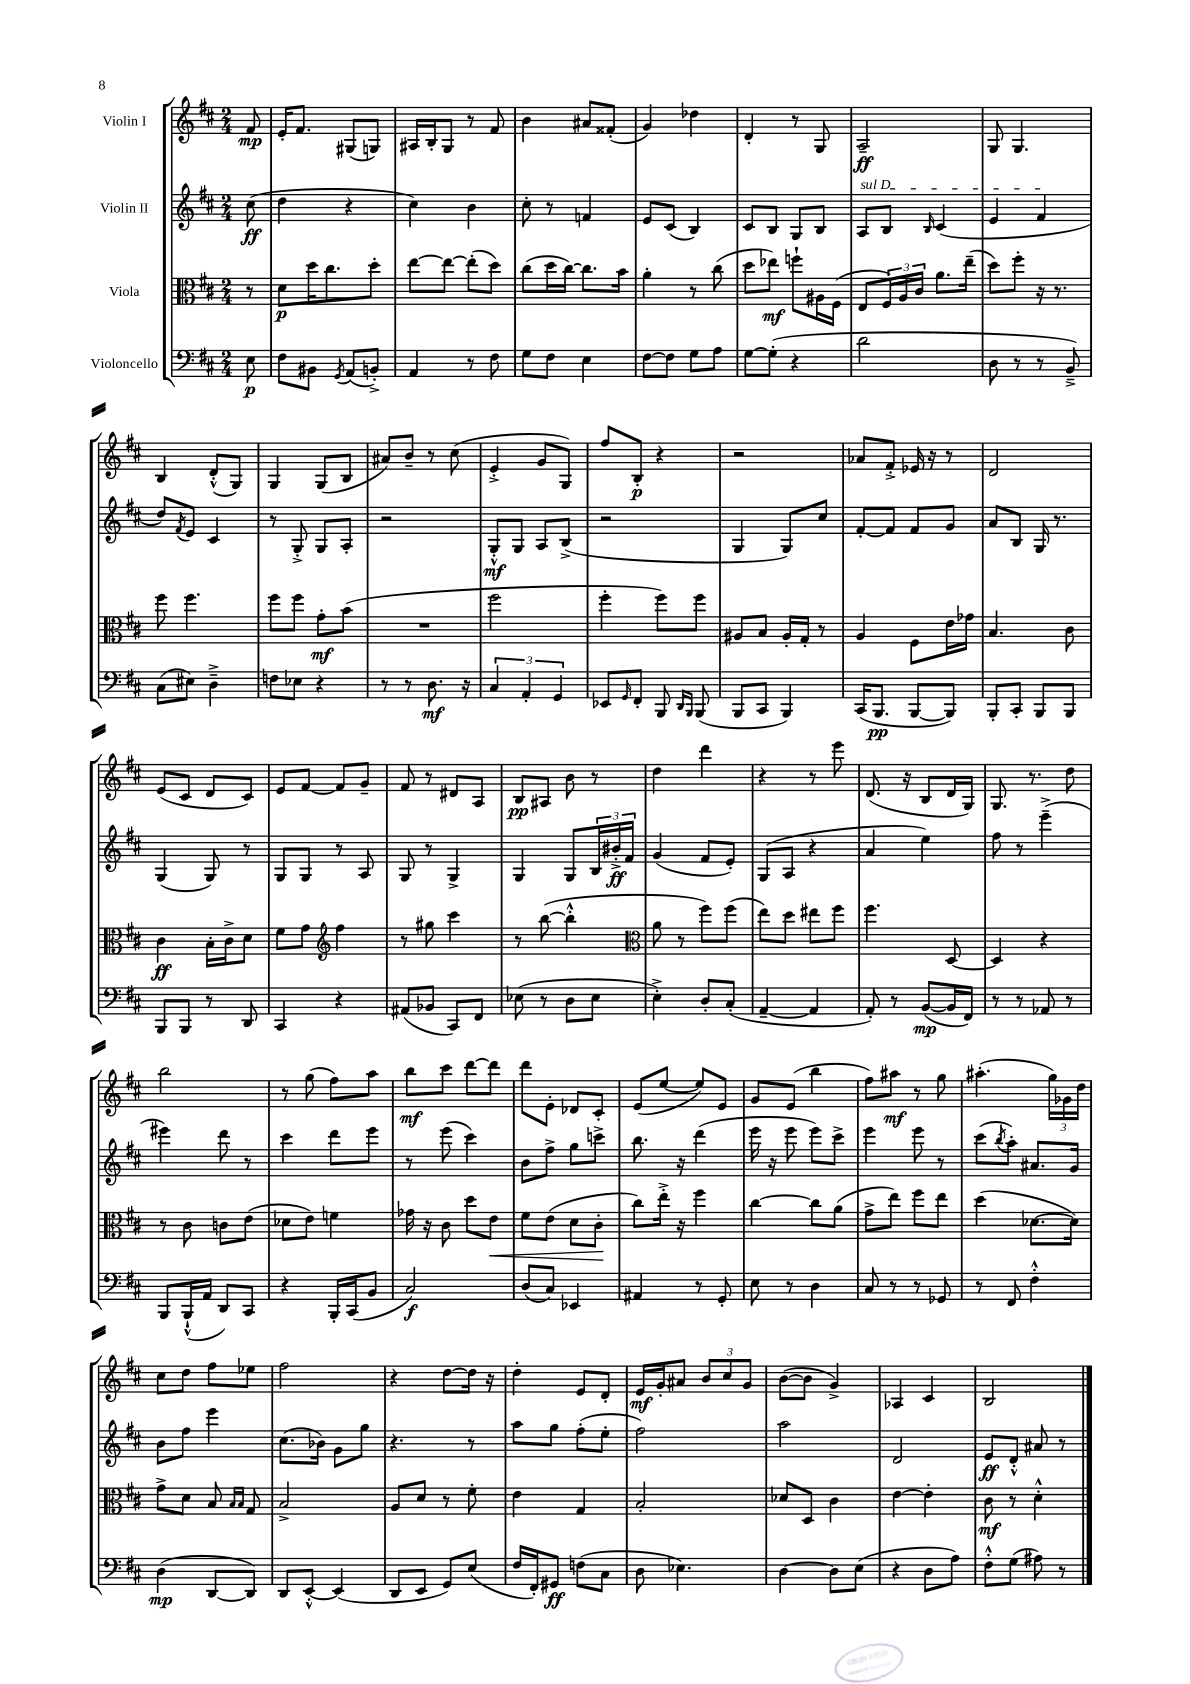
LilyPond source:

<<
\new StaffGroup <<
\new Staff = "s0" \with { instrumentName = "Violin I" } {
    \clef treble \key d \major \numericTimeSignature \time 2/4 \partial 8
    fis'8\mp |
    e'16-. fis'8. gis8( g8) |
    ais16 b16-. g8 r8 fis'8 |
    b'4 ais'8 fisis'8-.( |
    g'4) des''4 |
    d'4-. r8 g8 |
    a2--\ff |
    g8 g4. |
    b4 d'8-.-^( g8) |
    g4 g8( b8 |
    ais'8) b'8-- r8 cis''8( |
    e'4-.-> g'8 g8) |
    fis''8 b8-.\p r4 |
    r2 |
    aes'8 fis'8-.-> ees'16 r16 r8 |
    d'2 |
    e'8( cis'8 d'8 cis'8) |
    e'8 fis'8~ fis'8 g'8-- |
    fis'8 r8 dis'8 a8 |
    b8\pp ais8 b'8 r8 |
    d''4 d'''4 |
    r4 r8 e'''8 |
    d'8.( r16 b8 d'16 g16) |
    g8. r8. d''8 |
    b''2 |
    r8 g''8( fis''8) a''8 |
    b''8\mf cis'''8 d'''8~ d'''8 |
    d'''8 e'8-. des'8 cis'8-. |
    e'8( e''8~ e''8) e'8 |
    g'8 e'8( b''4 |
    fis''8) ais''8\mf r8 g''8 |
    ais''4.-.( \tuplet 3/2 { g''16) ges'16 d''16 } |
    cis''8 d''8 fis''8 ees''8 |
    fis''2 |
    r4 d''8~ d''16 r16 |
    d''4-. e'8 d'8-. |
    e'16\mf g'16-. ais'8 \tuplet 3/2 { b'8 cis''8 g'8 } |
    b'8~( b'8 g'4->) |
    aes4 cis'4 |
    b2 \bar "|." |
}
\new Staff = "s1" \with { instrumentName = "Violin II" } {
    \clef treble \key d \major \numericTimeSignature \time 2/4 \partial 8
    cis''8\ff( |
    d''4 r4 |
    cis''4) b'4 |
    cis''8-. r8 f'4 |
    e'8 cis'8( b4) |
    cis'8 b8 g8 b8 |
    \once \override TextSpanner.bound-details.left.text = \markup { \italic "sul D" } a8\startTextSpan b8 \grace { b16 } cis'4( |
    e'4 fis'4\stopTextSpan |
    d''8) \acciaccatura { fis'8 } e'8 cis'4 |
    r8 g8-.-> g8 a8-. |
    r2 |
    g8-.-^\mf g8 a8 b8->( |
    r2 |
    g4 g8) cis''8 |
    fis'8~-. fis'8 fis'8 g'8 |
    a'8 b8 g16 r8. |
    g4( g8) r8 |
    g8 g8 r8 a8 |
    g8 r8 g4-> |
    g4 g8 \tuplet 3/2 { b16 bis'16-.->\ff fis'16 } |
    g'4( fis'8 e'8-.) |
    g8( a8 r4 |
    a'4 e''4) |
    fis''8 r8 e'''4--->( |
    eis'''4) d'''8 r8 |
    cis'''4 d'''8 e'''8 |
    r8 e'''8( cis'''4) |
    b'8 fis''8-> g''8 c'''8-> |
    b''8. r16 d'''4( |
    e'''16 r16 e'''8 e'''8) cis'''8-> |
    e'''4 e'''8 r8 |
    cis'''8( \acciaccatura { b''8 } a''8-.) ais'8. g'16 |
    b'8 fis''8 e'''4 |
    cis''8.( bes'16) g'8 g''8 |
    r4. r8 |
    a''8 g''8 fis''8-.( e''8-. |
    fis''2) |
    a''2 |
    d'2 |
    e'8\ff d'8-.-^ ais'8 r8 \bar "|." |
}
\new Staff = "s2" \with { instrumentName = "Viola" } {
    \clef alto \key d \major \numericTimeSignature \time 2/4 \partial 8
    r8 |
    d'8\p d''16 cis''8. d''8-. |
    e''8~ e''8~ e''8-.( d''8) |
    cis''8( d''16 cis''16~) cis''8. b'16 |
    a'4-. r8 cis''8( |
    d''8 ees''8\mf) f''8-! ais16 fis16( |
    e8 \tuplet 3/2 { fis16) a16 cis'16 } a'8. e''16--( |
    d''8) fis''8-. r16 r8. |
    fis''8 fis''4. |
    fis''8 fis''8 g'8-.\mf b'8( |
    R2 |
    fis''2 |
    fis''4-. fis''8) fis''8 |
    ais8 b8 ais16-. g16-. r8 |
    a4 fis8 e'16 ges'16 |
    b4. cis'8 |
    cis'4\ff b16-. cis'16-> d'8 |
    fis'8 g'8 \clef treble fis''4 |
    r8 gis''8 cis'''4 |
    r8 b''8~( b''4-.-^ |
    \clef alto a'8 r8 fis''8) fis''8( |
    e''8) d''8 eis''8 fis''8 |
    fis''4. d8~ |
    d4 r4 |
    r8 cis'8 c'8 e'8( |
    des'8 e'8) f'4 |
    ges'16 r16 cis'8 d''8 e'8\< |
    fis'8 e'8( d'8 cis'8-.\! |
    cis''8) e''16-.-> r16 fis''4 |
    cis''4~ cis''8 a'8( |
    g'8-> e''8) fis''8 e''8 |
    d''4( des'8.~ des'16) |
    g'8-> d'8 b8 \grace { b16 b16 } g8 |
    b2-> |
    a8 d'8 r8 fis'8-. |
    e'4 g4 |
    b2-. |
    des'8 d8 cis'4 |
    e'4~ e'4-. |
    cis'8\mf r8 d'4-.-^ \bar "|." |
}
\new Staff = "s3" \with { instrumentName = "Violoncello" } {
    \clef bass \key d \major \numericTimeSignature \time 2/4 \partial 8
    e8\p |
    fis8 bis,8 \acciaccatura { g,8 } a,8( b,8-.->) |
    a,4 r8 fis8 |
    g8 fis8 e4 |
    fis8~ fis8 g8 a8 |
    g8~ g8-.( r4 |
    d'2 |
    d8 r8 r8 b,8--->) |
    cis8( eis8) d4---> |
    f8 ees8 r4 |
    r8 r8 d8.\mf r16 |
    \tuplet 3/2 { cis4 a,4-. g,4 } |
    ees,8 \grace { g,16 } fis,8-. b,,8 \grace { d,16 b,,16 } b,,8( |
    b,,8 cis,8 b,,4) |
    cis,16( b,,8.\pp b,,8~ b,,8) |
    b,,8-. cis,8-. b,,8 b,,8 |
    b,,8 b,,8 r8 d,8 |
    cis,4 r4 |
    ais,8( bes,8 cis,8) fis,8 |
    ees8( r8 d8 ees8 |
    e4-.->) d8-. cis8-.( |
    a,4~-- a,4 |
    a,8-.) r8 b,8~\mp( b,16 fis,16) |
    r8 r8 aes,8 r8 |
    b,,8 b,,16-!-^( a,16 d,8) cis,8 |
    r4 b,,16-. cis,16( b,8 |
    cis2\f) |
    d8( cis8) ees,4 |
    ais,4 r8 g,8-. |
    e8 r8 d4 |
    cis8 r8 r8 ges,8 |
    r8 fis,8 fis4-.-^ |
    d4\mp( d,8~ d,8) |
    d,8 e,8~-.-^ e,4( |
    d,8 e,8 g,8) e8( |
    fis16 fis,16-.) gis,8\ff f8( cis8 |
    d8 ees4.) |
    d4~ d8 e8( |
    r4 d8 a8) |
    fis8-.-^ g8( ais8) r8 \bar "|." |
}
>>
>>
\layout { \context { \Score \remove "Bar_number_engraver" } }
